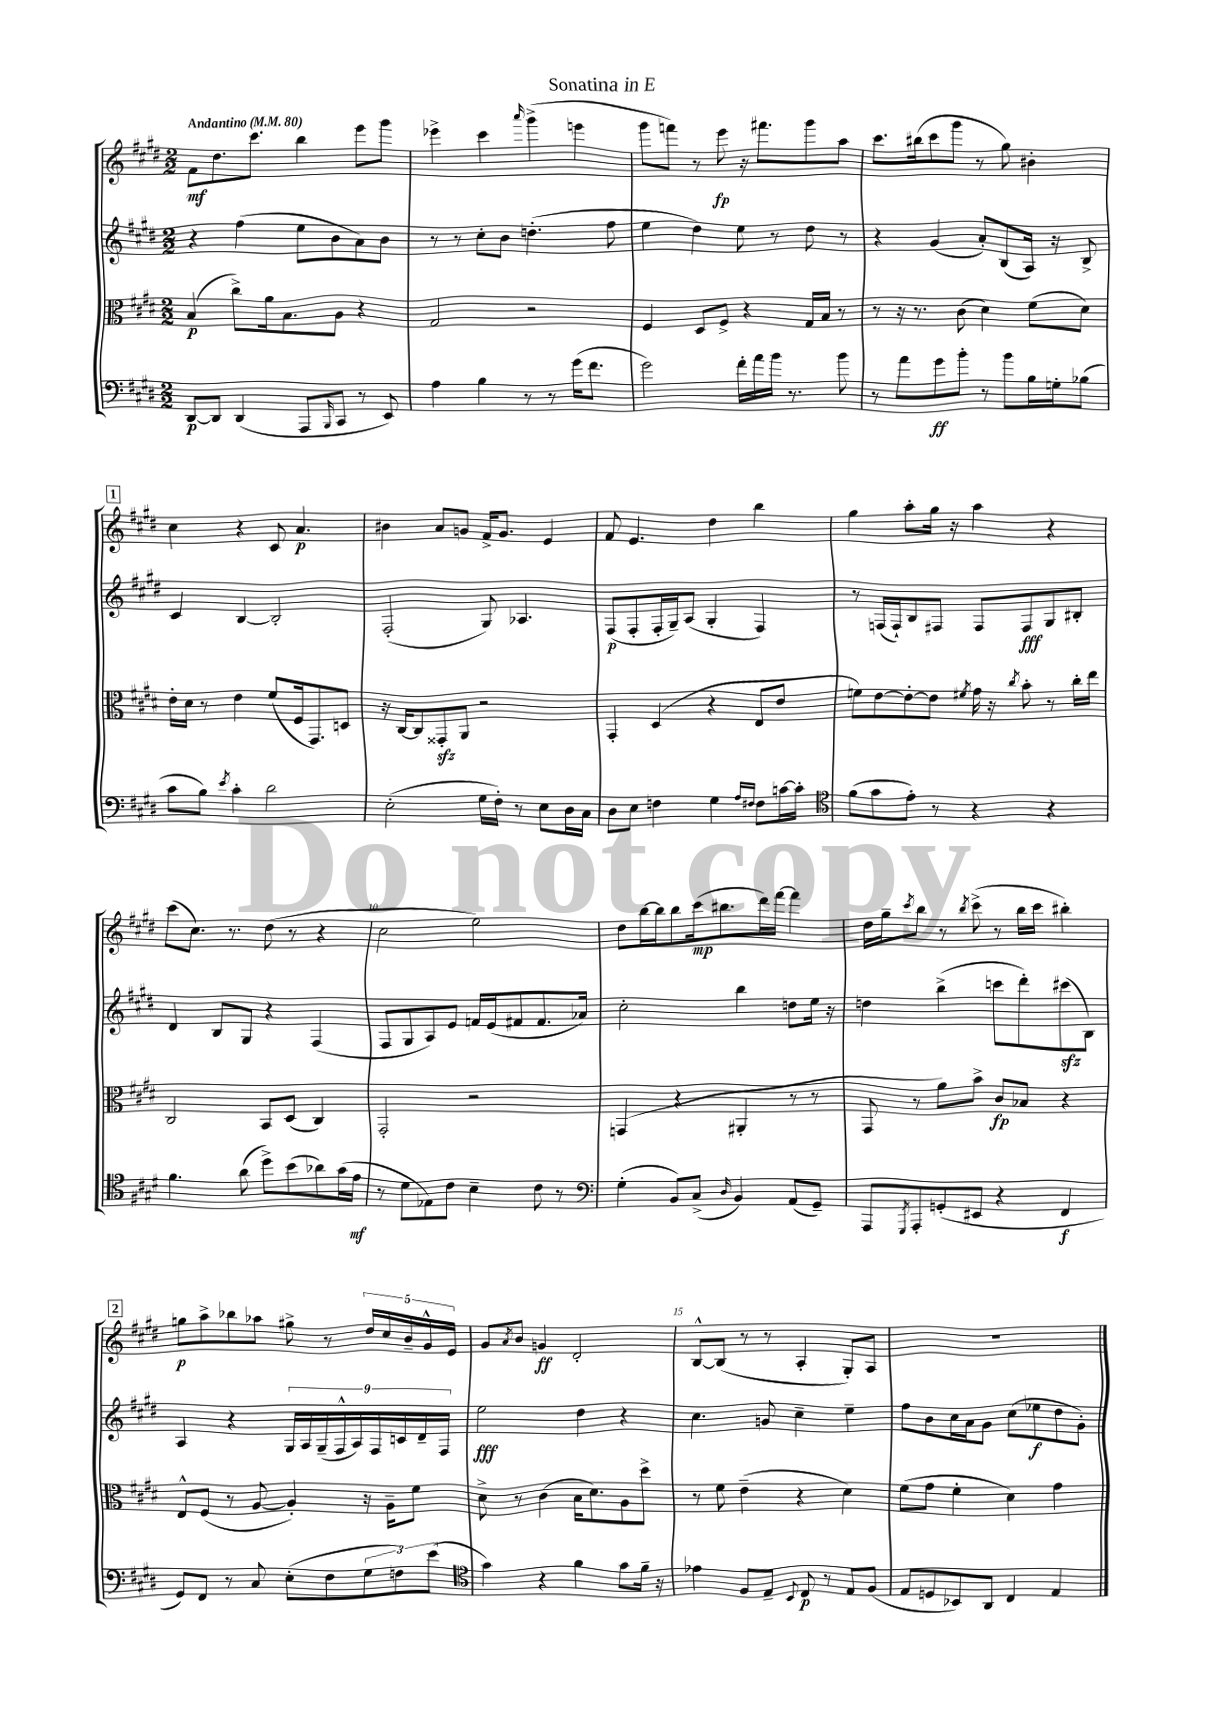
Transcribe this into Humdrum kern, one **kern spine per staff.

**kern	**kern	**kern	**kern
*staff4	*staff3	*staff2	*staff1
*clefF4	*clefC3	*clefG2	*clefG2
*k[f#c#g#d#]	*k[f#c#g#d#]	*k[f#c#g#d#]	*k[f#c#g#d#]
*M2/2	*M2/2	*M2/2	*M2/2
*MM80	*MM80	*MM80	*MM80
[8DD#	(4B	4r	8f#
8DD#]	.	.	8.dd#
(4DD#	8cc#^)	(4ff#	.
.	.	.	8.ccc#
.	16a	.	.
.	8.B	.	.
8AAA	.	8ee	4bb
16qqBBB	.	.	.
8CC#	8A	8b	.
8r	4r	8a)	8eee
8EE)	.	8b	8ggg#
=	=	=	=
4A	2G#	8r	4eee-^
.	.	8r	.
4B	.	8cc#'	4ccc#
.	.	8b	.
.	.	.	16qqaaa
8r	2r	(4.dd'	(4ggg#^
8r	.	.	.
(16g#	.	.	4eee
8.f#	.	.	.
.	.	8ff#	.
=	=	=	=
2g#)	4F#	4ee	8ggg#
.	.	.	8fff)
.	8D#	4dd#)	8r
.	8F#^	.	8eee
16f#'	4r	8ee	16r
16a	.	.	8.fff#
16b	.	8r	.
8.r	.	.	.
.	16G#	8dd#	8ggg#
.	16B	.	.
8b	8r	8r	8aa
=	=	=	=
8r	8r	4r	8.ccc#
8a	16r	.	.
.	8.r	.	(16bb#
8g#	.	(4g#	8ccc#
8b'	(8c#	.	8ggg#
8r	4d#)	8a')	8r
8b	.	(8B	8gg#)
16B	(8f#	16A)	4b#'
16G'	.	16r	.
(8B-	8d#)	8B^	.
=	=	=	=
8c#	16e'	4c#	4cc#
.	16d#	.	.
8B)	8r	.	.
8qe	.	.	.
4c#'	4e	[4B	4r
2d#	(8f#	2B']	8c#
.	16F#	.	4.a
.	8.GG#)	.	.
.	8D	.	.
=	=	=	=
(2E'	16r	(2F#'	4b#
.	[16C#	.	.
.	8C#]	.	.
.	8GG##'	.	8a
.	8AA	.	8g
16G#	2r	8G#)	16f#^
16F#')	.	.	8.g
8r	.	4.A-	.
8E	.	.	4e
16D#	.	.	.
16C#	.	.	.
=	=	=	=
8D#	4GG#'	(8F#	8f#
8E	.	8F#'	4.e
4F	(4D#	16F#'	.
.	.	16G#~)	.
.	.	(8A	.
4G#	4r	4G#'	4dd#
16qqA	.	.	.
16qqF#	.	.	.
8F#	8E	4F#)	4bb
[16c	8e	.	.
16c']	.	.	.
=	=	=	=
*clefC4	*	*	*
(8f#	8f)	8r	4gg#
8g#	[8e	(16F	.
.	.	16F`)	.
8e')	8e'_	8B	8aa'
8r	8e]	8F#	16gg#
.	.	.	16r
.	8qf#	.	.
4r	16g#	8F#	4aa
.	16r	.	.
.	8qcc#	.	.
.	8b'	8F#	.
4r	8r	8G#	4r
.	16cc#'	8B#'	.
.	16ee	.	.
=	=	=	=
4.f#	2C#	4d#	(8ccc#
.	.	.	8.cc#)
.	.	8B	.
.	.	.	8.r
(8a	.	8G#	.
8dd#^)	8BB	4r	(8dd#
(8b	(8D#	.	8r
8a-)	4C#)	(4F#	4r
(16g#	.	.	.
16e	.	.	.
=	=	=	=
8r	2GG#'	8F#	2cc#
8d#	.	8G#	.
8E-)	.	8A)	.
8c#	.	8e	.
4B~	2r	16f	2ee)
.	.	(16e	.
.	.	8f#	.
8c#	.	8.f#	.
8r	.	.	.
.	.	16a-)	.
=	=	=	=
*clefF4	*	*	*
(4G#'	(4GG	2cc#'	8dd#
.	.	.	[16bb
.	.	.	16bb]
8BB)	4r	.	8bb
(8C#^	.	.	(16ccc#
.	.	.	8.bb#
16qqD#	.	.	.
4BB)	4AA#'	4bb	.
.	.	.	16ddd#)
.	.	.	[16fff#
(8AA	8r	8dd	4fff#]
8GG#~)	8r	16ee	.
.	.	16r	.
=	=	=	=
8AAA	8GG#	4dd	16dd#
.	.	.	16gg#~
8qGGG#	.	.	8qccc#
8AAA'	8r	.	8bb
(8GG'	8a)	(4bb^	8r
.	.	.	8qbb
8EE#	8b^	.	(8ccc#^
4r	8c#	8ccc	8r
.	8B-	8ddd#')	16bb
.	.	.	16ccc#
4FF#	4r	(8ccc#	4bb#')
.	.	8B)	.
=	=	=	=
8GG#)	8E^^	4A	8gg
8FF#	(8F#	.	8aa^
8r	8r	4r	8bb-
8C#	[8A	.	8aa-
(8E'	4A'])	18G#	8gg#^
.	.	18A	.
.	.	(18G#~	.
8F#	.	.	8r
.	.	18F#^^	.
.	.	18A)	.
12G#	16r	.	20dd#
.	.	18F#	.
.	.	.	20cc#
.	16A~	.	.
12F)	.	18c	.
.	.	.	20b~
.	8f#	.	.
.	.	18d#~	.
.	.	.	20g#^^
(12e	.	.	.
.	.	18F#	.
.	.	.	20e
=	=	=	=
*clefC4	*	*	*
4g#)	8d#^	2ee	8g#
.	.	.	8qa
.	8r	.	8b
4r	(4c#	.	4g
4f#	16B	4dd#	2d#'
.	8.d#)	.	.
8g#	8A	4r	.
16f#~	8dd#^	.	.
16r	.	.	.
=	=	=	=
4e-	8r	4.cc#	[8B^^
.	8f#	.	(8B]
8F#	(4e~	.	8r
8E~	.	8g	8r
8qqBB	.	.	.
8C#	4r	4cc#~	4A'
8r	.	.	.
8E	4d#)	4ee~	8G#')
(8F#	.	.	8A
=	=	=	=
8E	(8f#	8ff#	1r
8D	8g#	8b	.
8BB-)	4f#'	16cc#	.
.	.	16a	.
8AA	.	8g#	.
4C#	4d#)	(8cc#	.
.	.	8ee-	.
4E	4g#	8dd#	.
.	.	8g#')	.
==	==	==	==
*-	*-	*-	*-
